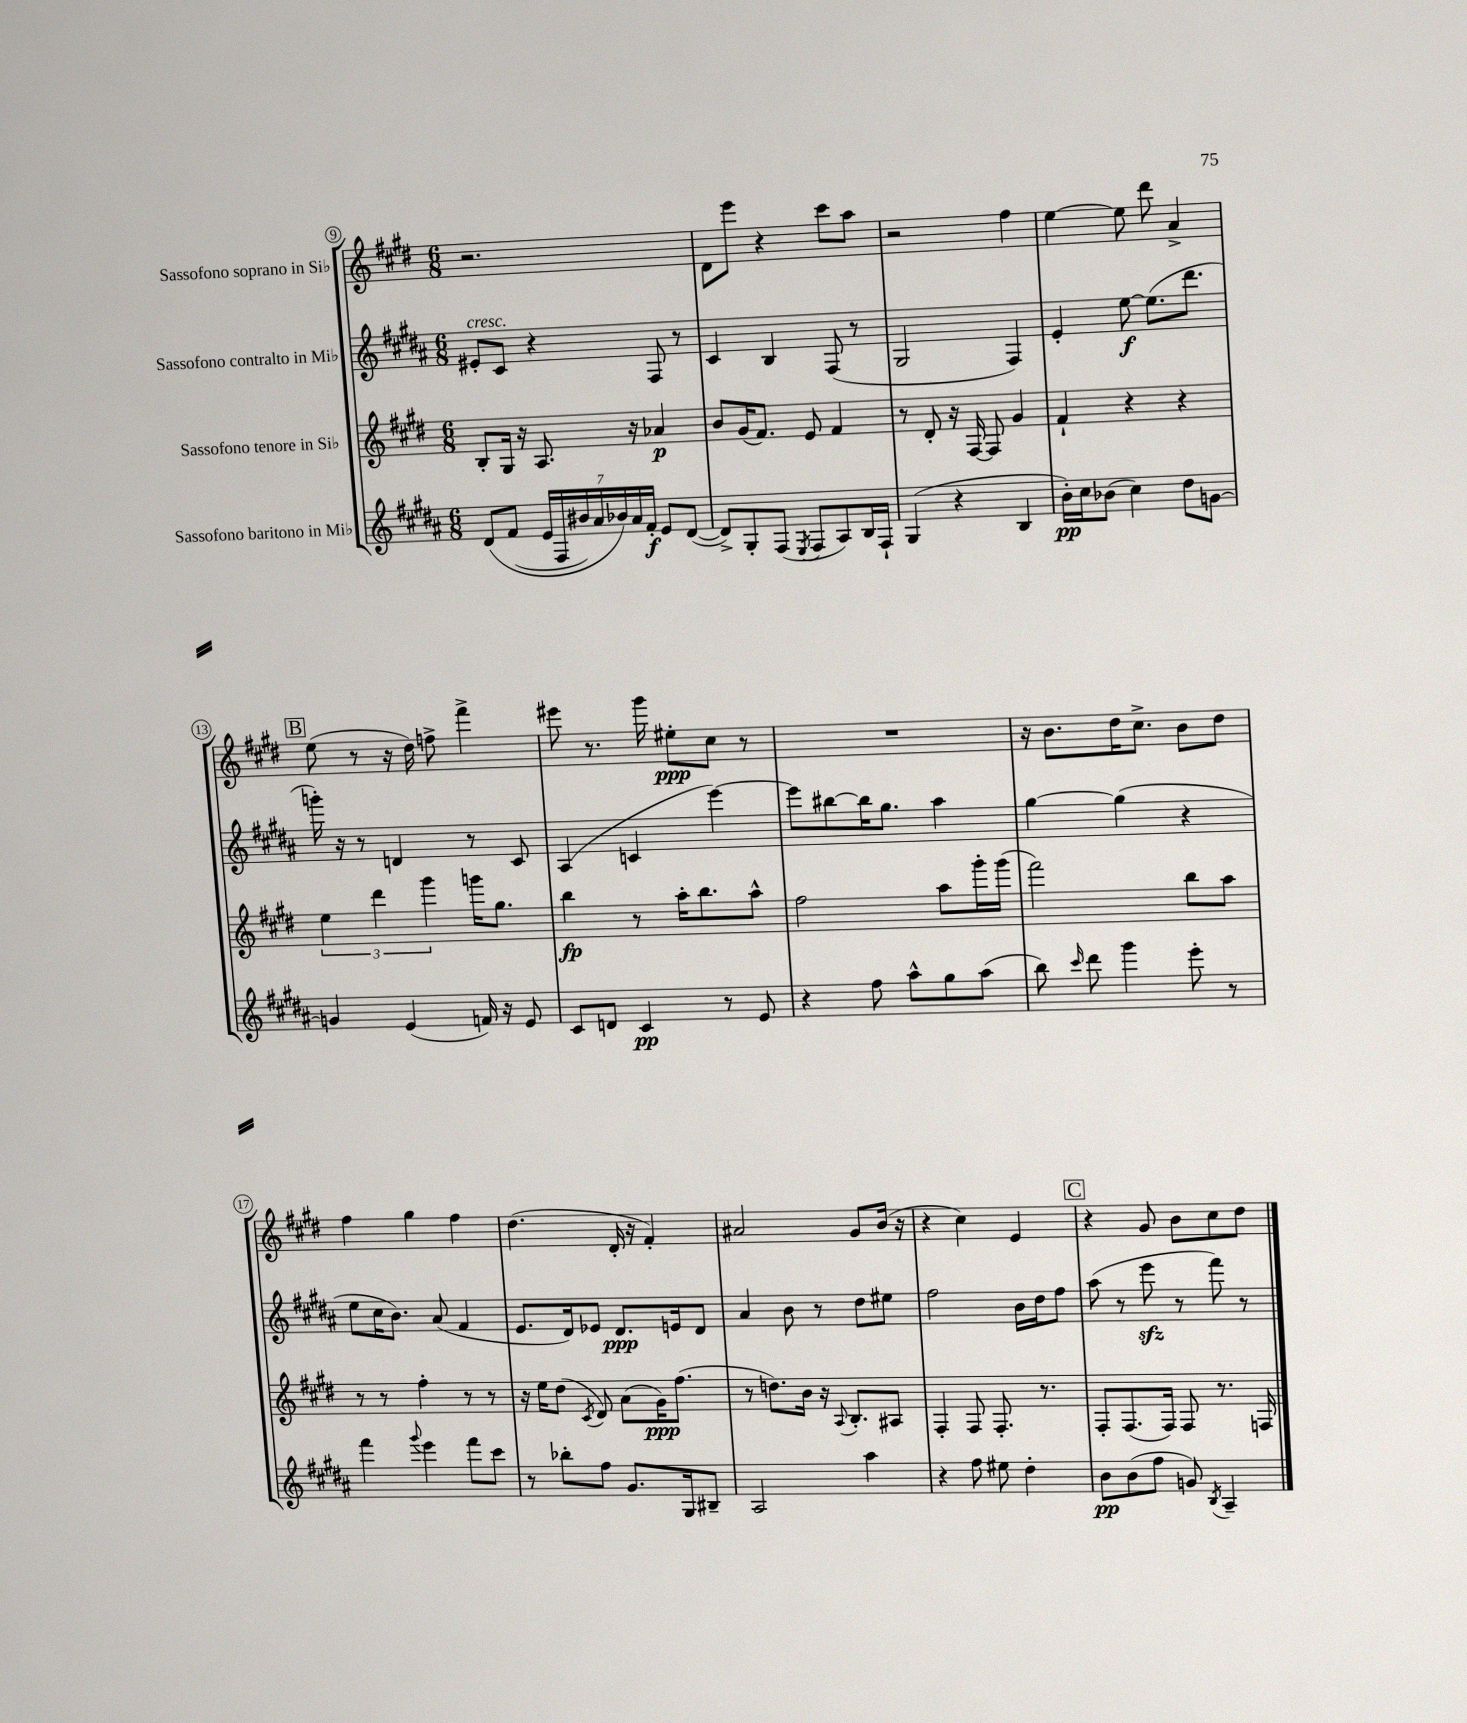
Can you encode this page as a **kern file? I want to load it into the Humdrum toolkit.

**kern	**dynam	**kern	**dynam	**kern	**dynam	**kern	**dynam
*part4	*part4	*part3	*part3	*part2	*part2	*part1	*part1
*staff4	*staff4	*staff3	*staff3	*staff2	*staff2	*staff1	*staff1
*I"Sassofono baritono in Mi♭	*	*I"Sassofono tenore in Si♭	*	*I"Sassofono contralto in Mi♭	*	*I"Sassofono soprano in Si♭	*
*clefG2	*	*clefG2	*	*clefG2	*	*clefG2	*
*k[f#c#g#d#a#]	*	*k[f#c#g#d#]	*	*k[f#c#g#d#a#]	*	*k[f#c#g#d#]	*
*M6/8	*	*M6/8	*	*M6/8	*	*M6/8	*
=9	=9	=9	=9	=9	=9	=9	=9
!	!	!	!	!LO:TX:a:i:t=cresc.	!	!	!
(8d#/L	.	8B'/L	.	8e#X'/L	.	2.r	.
(8f#/J	.	16G#/Jk	.	8c#/J	.	.	.
.	.	16r	.	.	.	.	.
28e/LL	.	8.A/	.	4r	.	.	.
28F#/	.	.	.	.	.	.	.
28b#X/)	.	.	.	.	.	.	.
28a#/	.	.	.	.	.	.	.
28b-X/)	.	.	.	.	.	.	.
28a#/	.	.	.	.	.	.	.
.	.	16r	.	.	.	.	.
28f#'/JJ	f	.	.	.	.	.	.
8e/L	.	4a-X/	p	8F#/	.	.	.
([8d#/J	.	.	.	8r	.	.	.
=10	=10	=10	=10	=10	=10	=10	=10
8d#^/L])	.	8b/L	.	4c#/	.	8d#\L	.
8G#'/	.	(16g#/K	.	.	.	8eee\J	.
.	.	8.f#/J)	.	.	.	.	.
(8F#/J	.	.	.	4B/	.	4r	.
8qE/	.	.	.	.	.	.	.
8F#/L	.	8e/	.	.	.	.	.
8A#/)	.	4f#/	.	(8F#/	.	8ccc#\L	.
16B/L	.	.	.	8r	.	8aa\J	.
16F#`/JJ	.	.	.	.	.	.	.
=11	=11	=11	=11	=11	=11	=11	=11
(4G#/	.	8r	.	2G#/	.	2r	.
.	.	8d#'/	.	.	.	.	.
4r	.	16r	.	.	.	.	.
.	.	[16F#/	.	.	.	.	.
.	.	8F#/]	.	.	.	.	.
4B/	.	4g#/	.	4F#/)	.	4ff#\	.
=12	=12	=12	=12	=12	=12	=12	=12
16b'\LL)	pp	4f#`/	.	4e'/	.	[4ee\	.
16cc#\J	.	.	.	.	.	.	.
(8b-X\J	.	.	.	.	.	.	.
4cc#\)	.	4r	.	[8ee\	f	8ee\]	.
.	.	.	.	(8.ee\L]	.	8ddd#\	.
8dd#\L	.	4r	.	.	.	4a^/	.
.	.	.	.	8.ddd#\J	.	.	.
[8gn\J	.	.	.	.	.	.	.
!!LO:LB:g=z
!!LO:REH:place=s1:t=B
=13	=13	=13	=13	=13	=13	=13	=13
4gn/]	.	6ee\	.	16gggn'\)	.	(8ee\	.
.	.	.	.	16r	.	.	.
.	.	.	.	8r	.	8r	.
.	.	6ddd#\	.	.	.	.	.
(4e/	.	.	.	4dn/	.	16r	.
.	.	.	.	.	.	16dd#\)	.
.	.	6ggg#\	.	.	.	.	.
.	.	.	.	.	.	8ffn^\	.
16fn/)	.	16gggn\KL	.	8r	.	4fff#^\	.
16r	.	8.gg#\J	.	.	.	.	.
8e/	.	.	.	8c#/	.	.	.
=14	=14	=14	=14	=14	=14	=14	=14
8c#/L	.	4bb\	fp	(4A#/	.	8eee#X\	.
8dn/J	.	.	.	.	.	8.r	.
4c#/	pp	8r	.	4cn/	.	.	.
.	.	.	.	.	.	16ggg#\	.
.	.	16aa'\KL	.	.	.	8ee#X'\L	ppp
.	.	8.bb\	.	.	.	.	.
8r	.	.	.	[4eee\)	.	8cc#\J	.
8e/	.	8aa^^\J	.	.	.	8r	.
=15	=15	=15	=15	=15	=15	=15	=15
4r	.	2ff#\	.	8eee\L]	.	2.r	.
.	.	.	.	[8bb#X\	.	.	.
8ff#\	.	.	.	16bb#\K]	.	.	.
.	.	.	.	8.gg#\J	.	.	.
8aa#^^\L	.	.	.	.	.	.	.
8gg#\	.	8aa\L	.	4aa#\	.	.	.
(8aa#\J	.	16ggg#'\L	.	.	.	.	.
.	.	(16ggg#\JJ	.	.	.	.	.
=16	=16	=16	=16	=16	=16	=16	=16
8bb\)	.	2fff#\)	.	[4gg#\	.	16r	.
.	.	.	.	.	.	8.b\L	.
16qqccc#/	.	.	.	.	.	.	.
8ddd#\	.	.	.	.	.	.	.
4ggg#\	.	.	.	(4gg#\]	.	16dd#\K	.
.	.	.	.	.	.	8.cc#^\J	.
8eee'\	.	8bb\L	.	4r	.	8b\L	.
8r	.	8aa\J	.	.	.	8dd#\J	.
!!LO:LB:g=z
=17	=17	=17	=17	=17	=17	=17	=17
4fff#\	.	8r	.	8ee\L	.	4ff#\	.
.	.	8r	.	16cc#\K	.	.	.
.	.	.	.	8.b\J)	.	.	.
8qqggg#/	.	.	.	.	.	.	.
4eee\	.	4ff#'\	.	.	.	4gg#\	.
.	.	.	.	(8a#/	.	.	.
8fff#\L	.	8r	.	4f#/	.	4ff#\	.
8ccc#\J	.	8r	.	.	.	.	.
=18	=18	=18	=18	=18	=18	=18	=18
8r	.	16r	.	8.e/L	.	(4.dd#\	.
.	.	16ee\KL	.	.	.	.	.
8bb-X'\L	.	(8dd#\J	.	.	.	.	.
.	.	.	.	16d#/k)	.	.	.
.	.	8qc#/	.	.	.	.	.
8ff#\J	.	8d#/)	.	8e-X/J	.	.	.
8.g#/L	.	(8a\L	.	8.d#/L	ppp	16d#'/	.
.	.	.	.	.	.	16r	.
.	.	16g#\K)	ppp	.	.	4f#'/)	.
16G#/k	.	(8.ff#\J	.	16en/k	.	.	.
8B#X~/J	.	.	.	8d#/J	.	.	.
=19	=19	=19	=19	=19	=19	=19	=19
2A#/	.	8r	.	4a#/	.	2a#X/	.
.	.	8.ddn\L)	.	.	.	.	.
.	.	.	.	8b\	.	.	.
.	.	16b\Jk	.	.	.	.	.
.	.	16r	.	8r	.	.	.
.	.	8qqA/	.	.	.	.	.
.	.	8.B'/L	.	.	.	.	.
4aa#\	.	.	.	8dd#\L	.	8g#/L	.
.	.	8A#X/J	.	8ee#X\J	.	(16b/Jk	.
.	.	.	.	.	.	16r	.
=20	=20	=20	=20	=20	=20	=20	=20
4r	.	4F#'/	.	2ff#\	.	4r	.
8ff#\	.	8F#/	.	.	.	4cc#\)	.
8ee#X\	.	8.F#'/	.	.	.	.	.
4dd#'\	.	.	.	16b\LL	.	4e/	.
.	.	8.r	.	16dd#\J	.	.	.
.	.	.	.	8ff#\J	.	.	.
!!LO:REH:place=s1:t=C
=21	=21	=21	=21	=21	=21	=21	=21
8b\L	pp	8F#'/L	.	(8aa#\	.	4r	.
(8b\	.	(8.F#/	.	8r	.	.	.
8ff#\J	.	.	.	8eeezz\	.	8g#/	.
.	.	16F#/Jk)	.	.	.	.	.
8gn/)	.	8F#/	.	8r	.	8b\L	.
8qB/	.	.	.	.	.	.	.
4A#~/	.	8.r	.	8fff#\)	.	8cc#\	.
.	.	.	.	8r	.	8dd#\J	.
.	.	16Fn/	.	.	.	.	.
==	==	==	==	==	==	==	==
*-	*-	*-	*-	*-	*-	*-	*-
